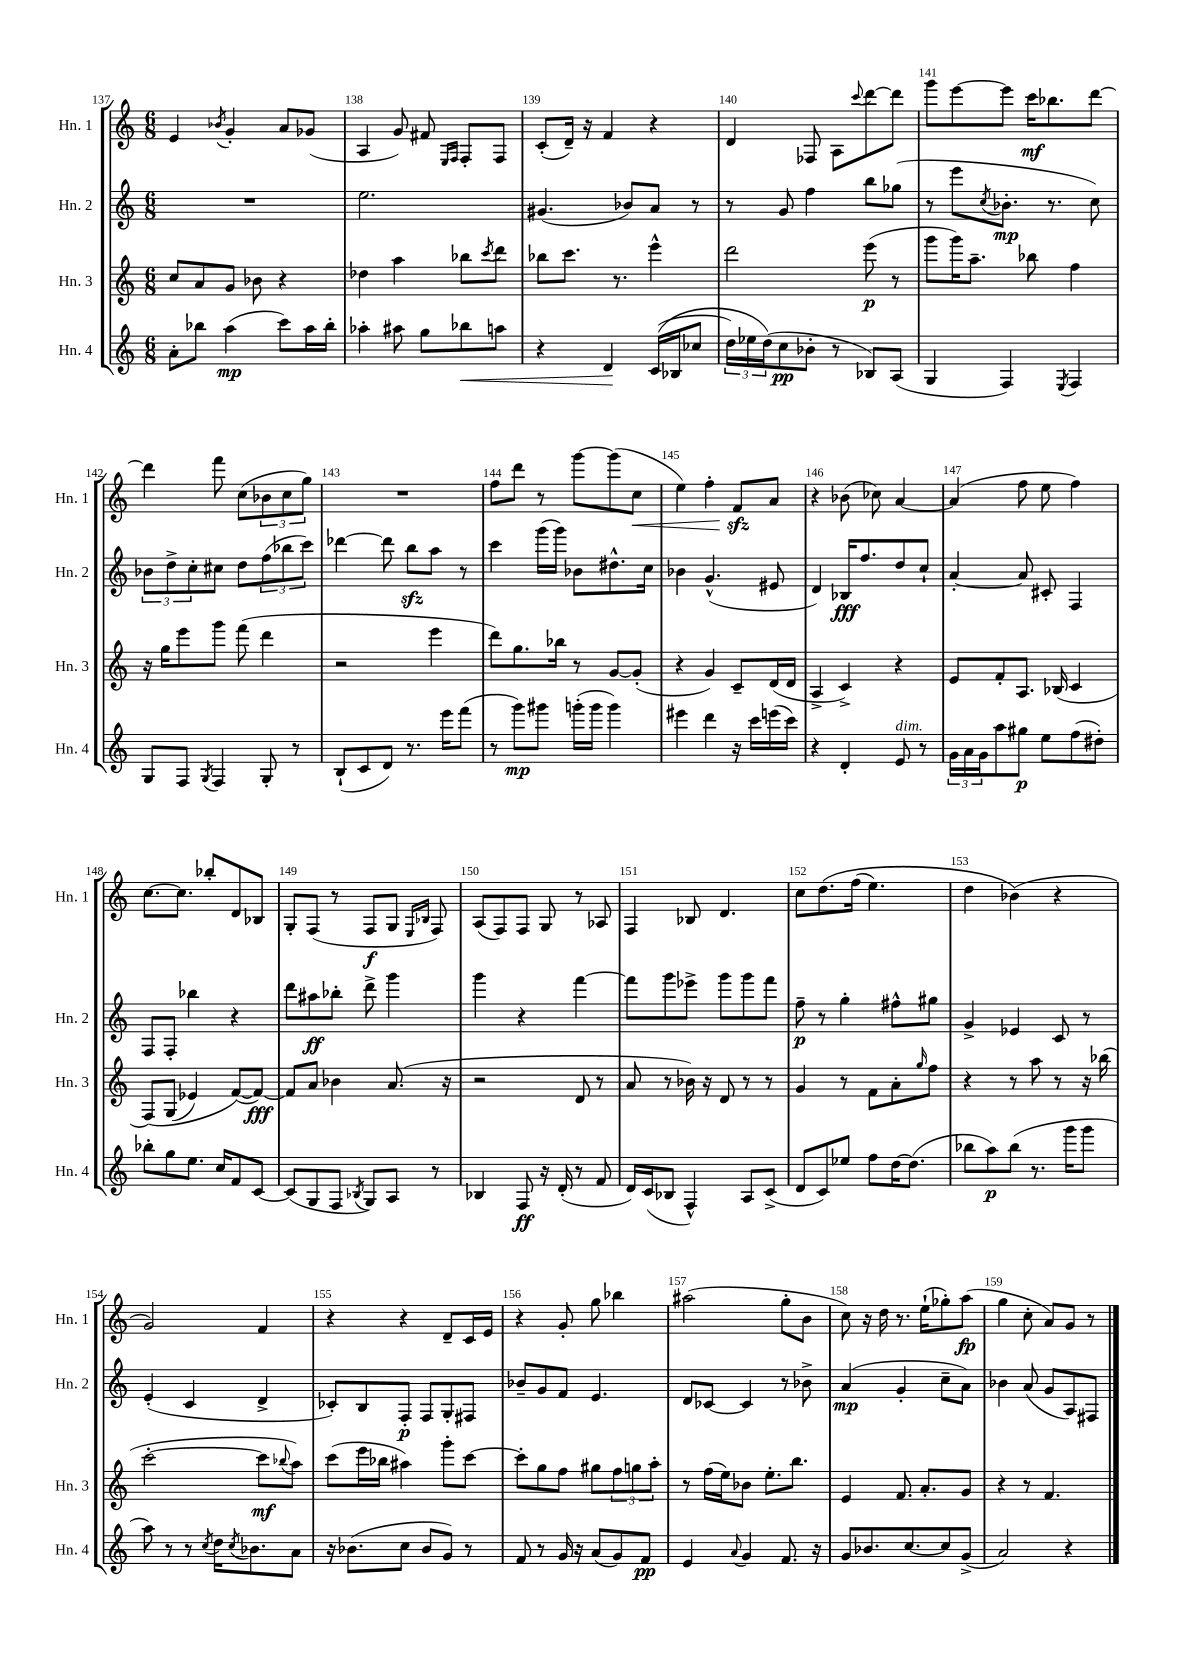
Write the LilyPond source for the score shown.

<<
\new StaffGroup <<
\new Staff = "s0" \with { instrumentName = "Hn. 1" shortInstrumentName = "Hn. 1" } {
    \clef treble \key c \major \numericTimeSignature \time 6/8
    e'4 \acciaccatura { bes'8 } g'4-. a'8 ges'8( |
    a4 g'8) fis'8 \grace { e16 f16 } f8-. f8 |
    c'8-.( d'16--) r16 f'4 r4 |
    d'4 fes8 a8 \appoggiatura { c'''8 } d'''8~ d'''8 |
    g'''8 e'''8~ e'''8 c'''16\mf bes''8. d'''8~ |
    d'''4 f'''8 c''8( \tuplet 3/2 { bes'8 c''8 g''8) } |
    R2. |
    f''8 d'''8 r8 g'''8~ g'''8( c''8\< |
    e''4) f''4-. f'8\sfz\! a'8 |
    r4 bes'8( ces''8) a'4~ |
    a'4( f''8 e''8 f''4) |
    c''8.~ c''8. bes''8-. d'8 bes8 |
    g8-. f8( r8 f8\f g8 \grace { e16 bes16 } f8) |
    a8( f8) f8 g8 r8 aes8 |
    f4 bes8 d'4. |
    c''8 d''8.\( f''16( e''4.) |
    d''4 bes'4(\) r4 |
    g'2) f'4 |
    r4 r4 d'8-- c'16 e'16 |
    r4 g'8-. g''8 bes''4 |
    ais''2( g''8-. b'8 |
    c''8) r16 d''16 r8. e''16-!( ges''8-.) a''8\fp( |
    g''4 c''8-. a'8) g'8 r8 \bar "|." |
}
\new Staff = "s1" \with { instrumentName = "Hn. 2" shortInstrumentName = "Hn. 2" } {
    \clef treble \key c \major \numericTimeSignature \time 6/8
    R2. |
    e''2. |
    gis'4.( bes'8) a'8 r8 |
    r8 g'8 f''4 b''8 ges''8( |
    r8 e'''8 \acciaccatura { c''8 } bes'8.-.\mp r8. c''8) |
    \tuplet 3/2 { bes'8 d''8-> c''8-. } cis''8 d''8 \tuplet 3/2 { f''8( bes''8 c'''8) } |
    des'''4~ des'''8 b''8\sfz a''8 r8 |
    c'''4 g'''16( g'''16) bes'8 dis''8.-^ c''16 |
    bes'4 g'4.-^( eis'8 |
    d'4) bes16\fff f''8. d''8 c''8-! |
    a'4~-. a'8 cis'8-. f4 |
    f8 f8-. bes''4 r4 |
    d'''8 ais''8\ff bes''8-. d'''8-> g'''4 |
    g'''4 r4 f'''4~ |
    f'''8 g'''8 ees'''8-> g'''8 g'''8 f'''8 |
    f''8--\p r8 g''4-. fis''8-^ gis''8 |
    g'4-> ees'4 c'8 r8 |
    e'4-.( c'4 d'4-> |
    ces'8-.) b8 f8-.\p f8 g8-. fis8 |
    bes'8-- g'8 f'8 e'4. |
    d'8 ces'8~ ces'4 r8 bes'8-> |
    a'4\mp( g'4-. c''8-- a'8) |
    bes'4 a'8( g'8 a8) fis8 \bar "|." |
}
\new Staff = "s2" \with { instrumentName = "Hn. 3" shortInstrumentName = "Hn. 3" } {
    \clef treble \key c \major \numericTimeSignature \time 6/8
    c''8 a'8 g'8 bes'8 r4 |
    des''4 a''4 bes''8 \acciaccatura { c'''8 } d'''8 |
    bes''8 c'''8. r8. e'''4-^ |
    d'''2 e'''8\p( r8 |
    g'''8 g'''16) a''8.-- bes''8 f''4 |
    r16 g''16 e'''8 g'''8 f'''8( d'''4 |
    r2 e'''4 |
    d'''8) g''8. bes''16 r8 g'8~ g'8-.( |
    r4 g'4) c'8-- d'16( d'16 |
    a4-> c'4->) r4 |
    e'8 f'8-. a8. bes16( c'4 |
    f8)\( g8( ees'4) f'8~(\) f'8~\fff) |
    f'8 a'8 bes'4 a'8.( r16 |
    r2 d'8 r8 |
    a'8 r8 bes'16) r16 d'8 r8 r8 |
    g'4 r8 f'8 a'8-. \grace { g''16 } f''8 |
    r4 r8 a''8 r8 r16 bes''16( |
    c'''2~-. c'''8\mf \appoggiatura { bes''8 } a''8) |
    c'''8( e'''16 bes''16 ais''4) g'''8-. c'''8~ |
    c'''8-. g''8 f''8 gis''8 \tuplet 3/2 { f''8 g''8 a''8-. } |
    r8 f''16( e''16) bes'8 e''8.-. b''8. |
    e'4 f'8. a'8.-. g'8 |
    r4 r8 f'4. \bar "|." |
}
\new Staff = "s3" \with { instrumentName = "Hn. 4" shortInstrumentName = "Hn. 4" } {
    \clef treble \key c \major \numericTimeSignature \time 6/8
    a'8-. bes''8 a''4\mp( c'''8) a''16 bes''16-. |
    aes''4-. ais''8 g''8 bes''8\< a''8 |
    r4 d'4\! c'16(\( bes16 ces''8 |
    \tuplet 3/2 { d''16) ees''16 d''16(\) } c''8\pp bes'8-. r8 bes8) a8( |
    g4 f4) \acciaccatura { e8 } f4 |
    g8 f8 \acciaccatura { g8 } f4 g8-. r8 |
    b8-!( c'8 d'8) r8. e'''16 f'''8( |
    r8 g'''8\mp) gis'''8 g'''16-.( g'''16 g'''4) |
    eis'''4 d'''4 r16 c'''16 e'''16( c'''16) |
    r4 d'4-. e'8^\markup { \italic "dim." } r8 |
    \tuplet 3/2 { g'16 a'16 g'16 } a''8 gis''8\p e''8 f''8( dis''8-.) |
    bes''8-. g''8 e''8. c''16 f'8 c'8~ |
    c'8( g8 f8 \acciaccatura { bes8 } g8) a8 r8 |
    bes4 f8\ff r16 d'16-.( r8 f'8 |
    d'16) c'16( bes8 f4-^) a8 c'8->( |
    d'8 c'8) ees''8 f''8 d''16~ d''8.( |
    bes''8 a''8\p) bes''8( r8. g'''16 g'''8 |
    a''8) r8 r8 \acciaccatura { c''8 } d''16 \acciaccatura { c''8 } bes'8. a'8 |
    r16 bes'8.( c''8 bes'8 g'8) r8 |
    f'8 r8 g'16 r16 a'8( g'8) f'8\pp |
    e'4 \appoggiatura { a'8 } g'4 f'8. r16 |
    g'8 bes'8. c''8.~ c''8 g'8->( |
    a'2) r4 \bar "|." |
}
>>
>>
\layout { \context { \Score currentBarNumber = #137 \override BarNumber.break-visibility = ##(#f #t #t) barNumberVisibility = #all-bar-numbers-visible } }
